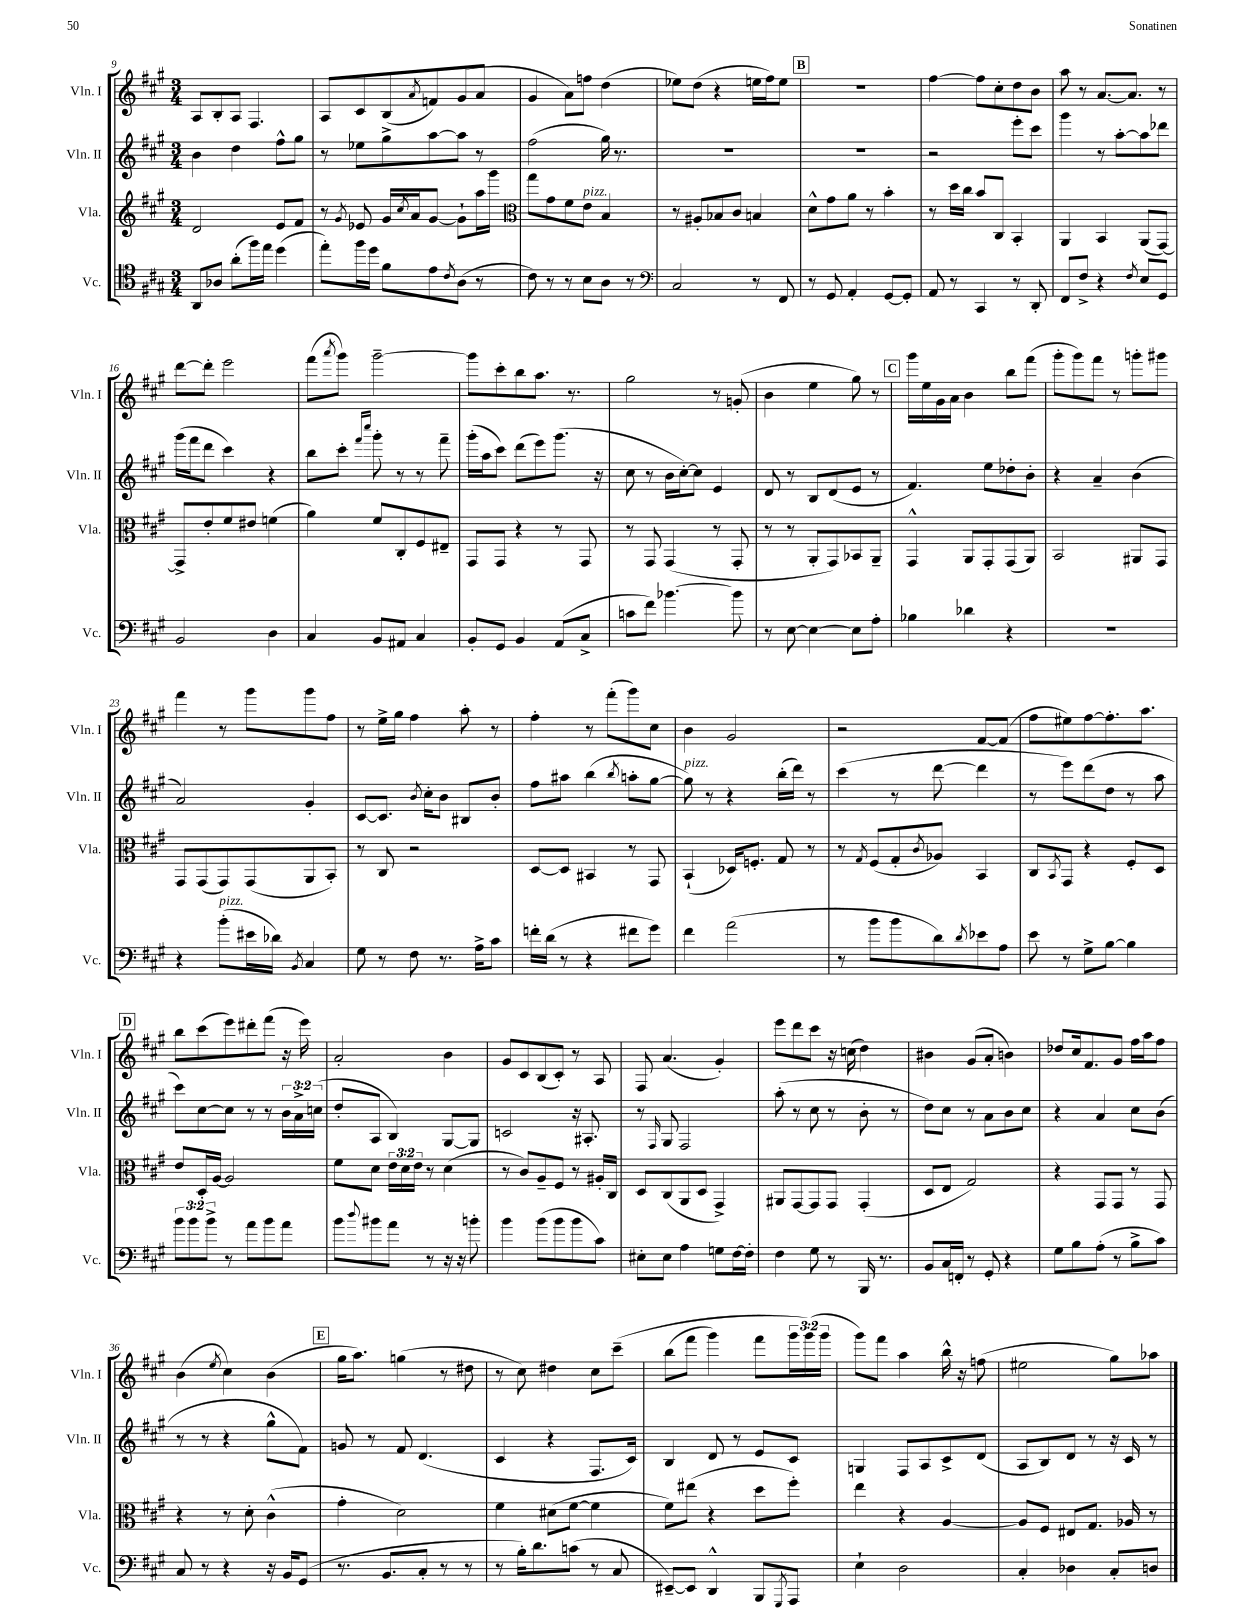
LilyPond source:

<<
\new StaffGroup <<
\new Staff = "s0" \with { instrumentName = "Vln. I" shortInstrumentName = "Vln. I" } {
    \clef treble \key a \major \numericTimeSignature \time 3/4 \override Staff.TupletNumber.text = #tuplet-number::calc-fraction-text
    a8 b8-. a8 fis4. |
    a8 cis'8 b8( \acciaccatura { a'8 } f'8) gis'8( a'8 |
    gis'4 a'8) f''8 d''4( |
    ees''8) d''8( r4 e''16 fis''16) e''8 |
    \mark \markup { \box "B" } R2. |
    fis''4~ fis''8 cis''8-. d''8 b'8 |
    a''8 r8 a'8.~ a'8. r8 |
    d'''8~ d'''8-. e'''2 |
    fis'''8( \acciaccatura { a'''8 } gis'''8) gis'''2~-- |
    gis'''8 cis'''8-. b''8 a''8. r8. |
    gis''2 r8 g'8-.( |
    b'4 e''4 gis''8) r8 |
    \mark \markup { \box "C" } gis'''16 e''16 gis'16 a'16 b'4 b''8 fis'''8( |
    gis'''8-. gis'''8) fis'''8 r8 g'''8-. gis'''8 |
    fis'''4 r8 gis'''8 gis'''8 fis''8 |
    r8 e''16-> gis''16 fis''4 a''8-. r8 |
    fis''4-. r8 fis'''8-.( gis'''8) cis''8 |
    b'4 gis'2 |
    r2 fis'8~ fis'8( |
    fis''8 eis''8) fis''8~ fis''8.-. a''8. |
    \mark \markup { \box "D" } b''8 cis'''8( e'''8) dis'''8-. fis'''8( r16 e'''16) |
    a'2-. b'4 |
    gis'8 cis'8 b8( cis'8-.) r8 a8 |
    fis8 a'4.( gis'4-.) |
    e'''8 d'''8 cis'''8 r16 c''16( d''4) |
    bis'4 gis'8( a'8-. b'4) |
    des''8 cis''16 fis'8. gis'8 fis''16 a''16 fis''8 |
    b'4( \acciaccatura { e''8 } cis''4) b'4( |
    \mark \markup { \box "E" } gis''16 a''8.) g''4( r8 dis''8 |
    r8 cis''8) dis''4 cis''8 cis'''8--\( |
    b''8( fis'''8 gis'''4) fis'''8 \tuplet 3/2 { gis'''16 gis'''16(\) gis'''16 } |
    gis'''8) fis'''8 a''4 b''16-^ r16 f''8( |
    eis''2 gis''8) aes''8 \bar "|." |
}
\new Staff = "s1" \with { instrumentName = "Vln. II" shortInstrumentName = "Vln. II" } {
    \clef treble \key a \major \numericTimeSignature \time 3/4 \override Staff.TupletNumber.text = #tuplet-number::calc-fraction-text
    b'4 d''4 fis''8-^ gis''8 |
    r8 ees''8 gis''8-> a''8~ a''8 r8 |
    fis''2( gis''16) r8. |
    R2. |
    \mark \markup { \box "B" } R2. |
    r2 e'''8-. cis'''8 |
    gis'''4 r8 a''8~-. a''8 des'''8 |
    gis'''16( fis'''16 d'''8 cis'''4) r4 |
    b''8 cis'''8-. \grace { fis'''16 cis''''16 } gis'''8-. r8 r8 fis'''8-- |
    gis'''16-.( a''16 cis'''8) d'''8( e'''8) gis'''8.( r16 |
    cis''8 r8 b'16 cis''16~-.) cis''8 e'4 |
    d'8 r8 b8 d'8( e'8 r8 |
    \mark \markup { \box "C" } fis'4.) e''8 des''8-. b'8-. |
    r4 a'4-- b'4( |
    a'2) gis'4-. |
    cis'8~ cis'8. \acciaccatura { b'8 } cis''16-. b'8 bis8 b'8-. |
    fis''8 ais''8 b''4( \acciaccatura { b''8 } a''8-. gis''8~ |
    gis''8^\markup { \italic "pizz." }) r8 r4 b''16-.( d'''16) r8 |
    cis'''4( r8 d'''8~ d'''4 |
    r8 e'''8) d'''8( d''8 r8 a''8 |
    \mark \markup { \box "D" } cis'''8) cis''8~ cis''8 r8 r8 \tuplet 3/2 { b'16 a'16-> c''16( } |
    d''8-. a8 b4) gis8~ gis8 |
    c'2 r16 ais8.-. |
    r8 \grace { fis16 } gis8 fis2 |
    a''8-.( r8 cis''8 r8 b'8-. r8 |
    d''8) cis''8 r8 a'8 b'8 cis''8 |
    r4 a'4 cis''8 b'8( |
    r8 r8 r4 gis''8-^ fis'8) |
    \mark \markup { \box "E" } g'8 r8 fis'8 d'4.( |
    cis'4 r4 fis8. cis'16) |
    b4 d'8 r8 e'8 cis'8 |
    g4 fis8 a8 cis'8-> d'8( |
    a8 b8) d'8 r8 r16 cis'16 r8 \bar "|." |
}
\new Staff = "s2" \with { instrumentName = "Vla." shortInstrumentName = "Vla." } {
    \clef treble \key a \major \numericTimeSignature \time 3/4 \override Staff.TupletNumber.text = #tuplet-number::calc-fraction-text
    d'2 e'8 fis'8 |
    r8 \acciaccatura { gis'8 } ees'8 gis'16 \acciaccatura { cis''8 } a'16 gis'8~ gis'8-! a''16 gis'''16 |
    \clef alto gis''8 gis'8 fis'8 e'8^\markup { \italic "pizz." } b4 |
    r8 ais8-. bes8 cis'8 b4 |
    \mark \markup { \box "B" } d'8-^ gis'8 a'8 r8 b'4-. |
    r8 d''16 cis''16 b'8 cis8 b,4-. |
    a,4 b,4 a,8( gis,8~) |
    gis,8-> e'8-. fis'8 eis'8 f'4( |
    a'4) fis'8 cis8-. fis8 eis8-- |
    gis,8 gis,8 r4 r8 gis,8 |
    r8 gis,8 gis,4( r8 gis,8-. |
    r8 r8 a,8-. gis,8) bes,8 a,8-- |
    \mark \markup { \box "C" } gis,4-^ a,8 gis,8-. gis,8( a,8) |
    b,2 ais,8 gis,8 |
    gis,8 gis,8( gis,8) gis,8( a,8 b,8-.) |
    r8 cis8 r2 |
    d8~ d8 bis,4 r8 gis,8 |
    b,4-!( des16) f8.-. gis8 r8 |
    r8 \acciaccatura { gis8 } fis8( gis8-. \acciaccatura { cis'8 } aes8) b,4 |
    cis8 \acciaccatura { b,8 } gis,8 r4 fis8-. d8 |
    \mark \markup { \box "D" } e'8 d16-. a16~ a2 |
    fis'8 d'8 \tuplet 3/2 { e'16 d'16 e'16 } r8 d'4( |
    r8 cis'8) a8-- fis8 r8 ais16-. cis16 |
    d8 cis8( a,8 d8 gis,4->) |
    ais,8 gis,8~ gis,8 gis,8 gis,4-.( |
    d8 e8 gis2) |
    r4 gis,8 gis,8 r8 gis,8 |
    r4 r8 d'8-. cis'4-^( |
    \mark \markup { \box "E" } gis'4-. d'2) |
    fis'4 dis'8( fis'8~ fis'4 |
    fis'8) eis''8( r4 d''8 fis''8-.) |
    e''4 r4 a4~ |
    a8 fis8 eis8 gis8. aes16 r8 \bar "|." |
}
\new Staff = "s3" \with { instrumentName = "Vc." shortInstrumentName = "Vc." } {
    \clef tenor \key a \major \numericTimeSignature \time 3/4 \override Staff.TupletNumber.text = #tuplet-number::calc-fraction-text
    a,8 aes8 a'8-.( fis''16) e''16 d''4( |
    e''8-.) fis''16 d''16 fis'8 e'8 \acciaccatura { cis'8 } a8( r8 |
    cis'8) r8 r8 b8 a8 r8 |
    \clef bass cis2 r8 fis,8 |
    \mark \markup { \box "B" } r8 gis,8 a,4-. gis,8~ gis,8-. |
    a,8 r8 cis,4 r8 d,8-. |
    fis,8 fis8-> r4 \acciaccatura { fis8 } e8 gis,8 |
    b,2 d4 |
    cis4 b,8 ais,8 cis4 |
    b,8-. gis,8 b,4 a,8( cis8-> |
    c'8 fis'8) bes'4.~ bes'8 |
    r8 e8~ e4~ e8 a8-. |
    \mark \markup { \box "C" } bes4 des'4 r4 |
    R2. |
    r4 b'8-.^\markup { \italic "pizz." }( eis'16 des'16) \acciaccatura { b,8 } cis4 |
    gis8 r8 fis8 r8. a16-> cis'8 |
    f'16-. d'16( r8 r4 fis'8 gis'8) |
    fis'4 a'2( |
    r8 b'8 b'8 d'8) \acciaccatura { d'8 } ees'8 a8 |
    e'8 r8 gis8-> b8~ b4 |
    \mark \markup { \box "D" } \tuplet 3/2 { b'8 b'8 b'8-> } r8 a'8 b'8 a'8 |
    b'8 \appoggiatura { d''8 } bis'8 a'8 r8 r16 r16 b'8-. |
    b'4 b'8( b'8 b'8 cis'8) |
    eis8-. eis8 a4 g8 fis16~ fis16-. |
    fis4 gis8 r8 b,,16 r8. |
    b,8 cis16 f,16-. r8 gis,8-. r4 |
    gis8 b8 a8-.( r8 b8-> cis'8) |
    cis8 r8 r4 r16 b,16 gis,8( |
    \mark \markup { \box "E" } r8. b,8. cis8-. r8 r8 |
    r8 b16-.) d'8. c'8( r8 cis8 |
    eis,8~--) eis,8 d,4-^ b,,8 \acciaccatura { gis,,8 } a,,8 |
    e4-! d2 |
    cis4-. des4 cis8-. d8 \bar "|." |
}
>>
>>
\layout { \context { \Score currentBarNumber = #9 } }
